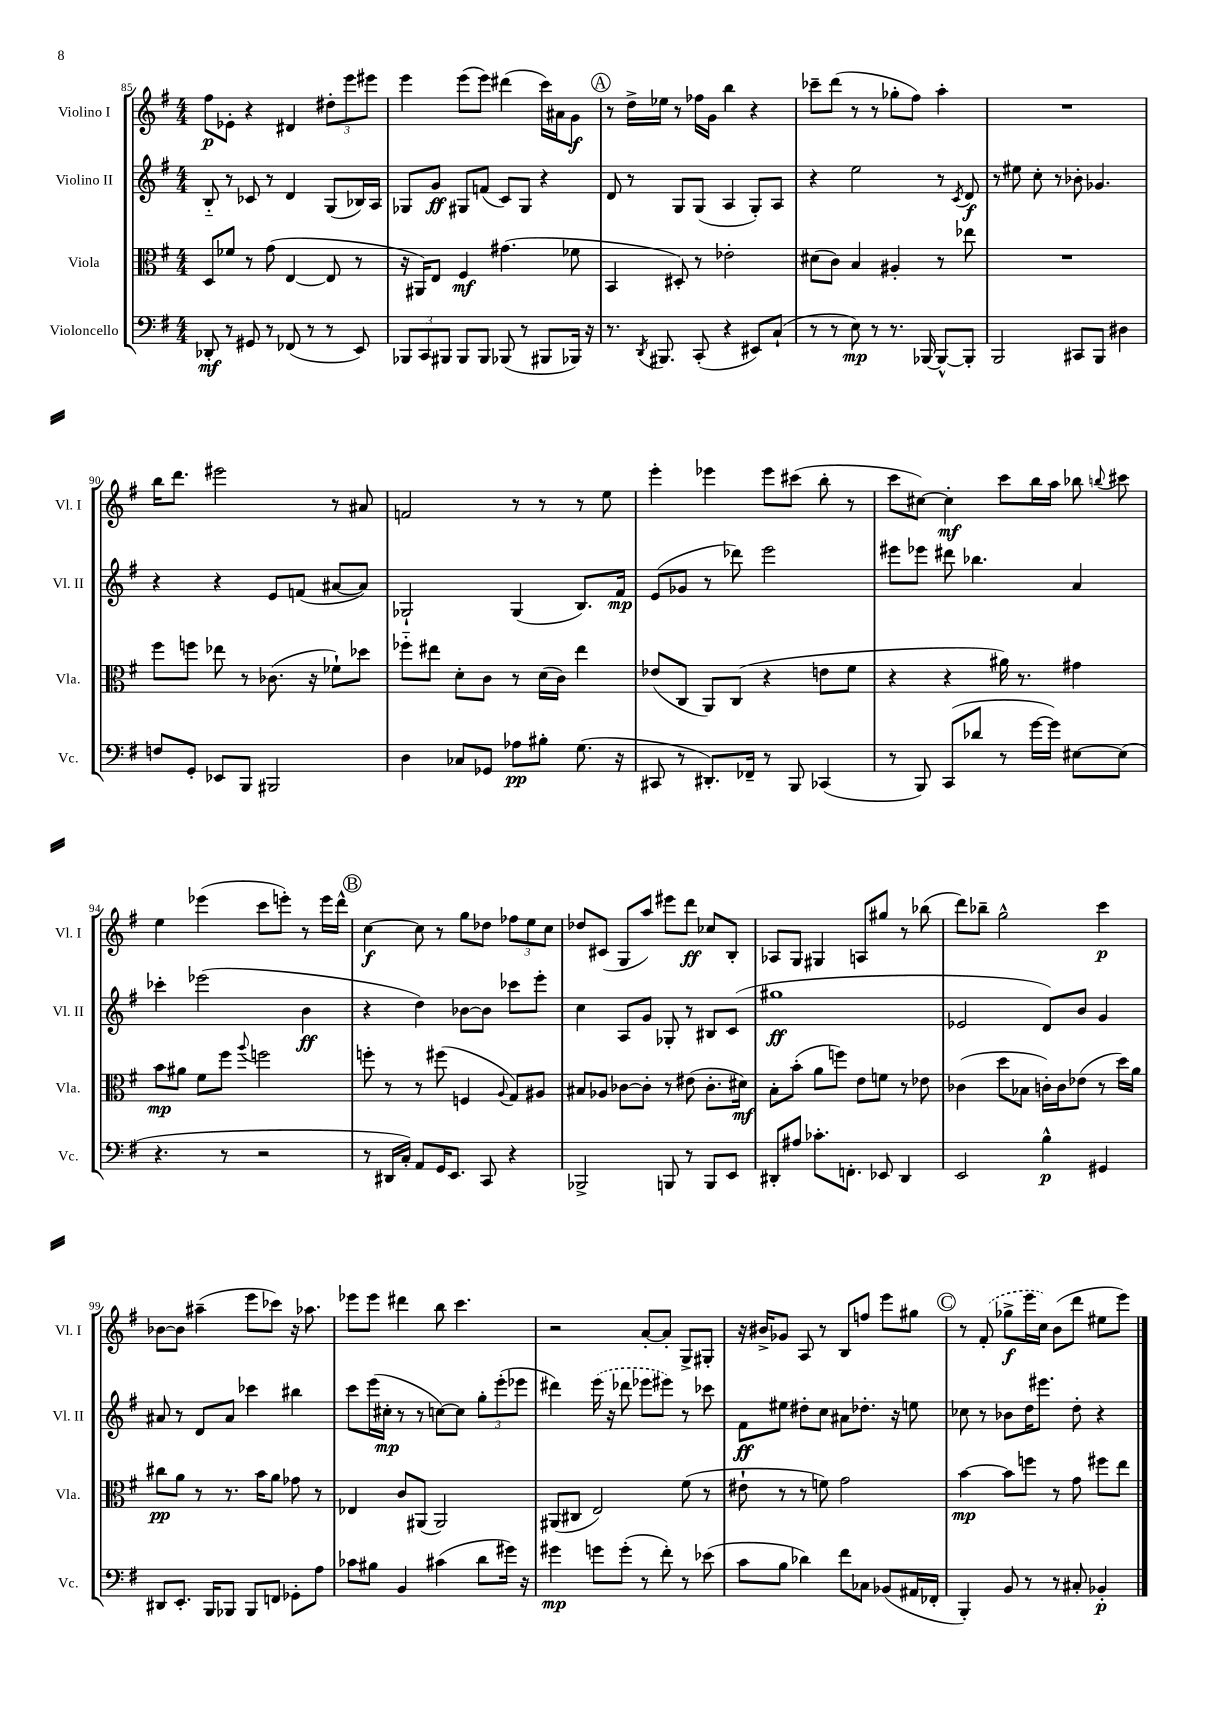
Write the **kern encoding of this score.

**kern	**kern	**kern	**kern
*staff4	*staff3	*staff2	*staff1
*clefF4	*clefC3	*clefG2	*clefG2
*k[f#]	*k[f#]	*k[f#]	*k[f#]
*M4/4	*M4/4	*M4/4	*M4/4
8DD-'	8D	8B'~	8ff#
8r	8f-	8r	8e-'
8GG#	8r	8c-	4r
8r	(8g	8r	.
(8FF-	[4E	4d	4d#
8r	.	.	.
8r	8E]	(8G	12dd#'
.	.	.	12eee
8EE)	8r	16B-)	.
.	.	.	12eee#
.	.	16A	.
=	=	=	=
12BBB-	16r	8G-	4eee
.	16AA#)	.	.
12CC	.	.	.
.	8E	8g	.
12BBB#	.	.	.
8BBB#	4F#	8G#	(8eee
8BBB#	.	(8f	8eee)
(8BBB-	(4.g#	8c)	(4ddd#
8r	.	8G#	.
8BBB#	.	4r	16ccc)
.	.	.	16a#
16BBB-)	8f-	.	8g
16r	.	.	.
=	=	=	=
8.r	4BB	8d	8r
.	.	8r	16dd^
8qDD	.	.	.
8.BBB#	.	.	16ee-
.	8D#')	8G	8r
(8CC'	8r	(8G	16ff-
.	.	.	16g
4r	2e-'	4A	4bb
8EE#)	.	8G')	4r
(8C`	.	8A	.
=	=	=	=
8r	(8d#	4r	8ccc-~
8r	8c)	.	(8ddd
8E)	4B	2ee	8r
8r	.	.	8r
8.r	4A#'	.	8gg-'
.	.	.	8ff#)
[16BBB-	.	.	.
8BBB-^^_	8r	8r	4aa'
.	.	8qc	.
8BBB-']	8ee-	8d	.
=	=	=	=
2BBB	1r	8r	1r
.	.	8ee#	.
.	.	8cc'	.
.	.	8r	.
8CC#	.	8b-'	.
8BBB	.	4.g-	.
4D#	.	.	.
=	=	=	=
8F	8ff#	4r	16bb
.	.	.	8.ddd
8GG'	8ff	.	.
8EE-	8ee-	4r	2eee#
8BBB	8r	.	.
2BBB#	(8.c-	8e	.
.	.	(8f	.
.	16r	.	.
.	8f-`)	[8a#	8r
.	8dd-	8a#])	8a#
=	=	=	=
4D	8ff-'~	2G-`	2f
.	8ee#	.	.
8C-	8d'	.	.
8GG-	8c	.	.
8A-	8r	(4G-	8r
8B#'	(16d	.	8r
.	16c)	.	.
(8.G	4ee#	8.B)	8r
.	.	.	8ee
16r	.	16f#	.
=	=	=	=
8CC#	(8e-	(8e	4eee'
8r	8C	8g-	.
8.DD#')	8AA)	8r	4eee-
.	(8C	8ddd-)	.
16FF-~	.	.	.
8r	4r	2eee	8eee-
8BBB	.	.	(8ccc#
(4CC-	8e	.	8bb'
.	8f#	.	8r
=	=	=	=
8r	4r	8eee#	8ccc
8BBB)	.	8eee-	[8cc#)
(8CC	4r	8ddd#	4cc#']
8d-	.	4.bb-	.
8r	16a#)	.	8ccc
.	8.r	.	.
[16g	.	.	16bb
16g])	.	.	16aa
[8E#	4g#	4a	8bb-
.	.	.	8qqbb
(8E#]	.	.	8ccc#
=	=	=	=
4.r	8b	4ccc-'	4ee
.	8a#	.	.
.	8f#	(2eee-	(4eee-
8r	8ff#	.	.
.	8qqaa	.	.
2r	2ff	.	8ccc
.	.	.	8eee')
.	.	4b	8r
.	.	.	16eee
.	.	.	16ddd^^
=	=	=	=
8r	8ff'	4r	[4cc
16DD#	8r	.	.
16C')	.	.	.
8AA	8r	4dd)	8cc]
16GG	(8ff#	.	8r
8.EE	.	.	.
.	4F	[8b-	8gg
8CC	.	8b-]	8dd-
.	8qqA	.	.
4r	8G)	8ccc-	12ff-
.	.	.	12ee
.	8A#	8eee'	.
.	.	.	12cc
=	=	=	=
2BBB-^	8B#	4cc	8dd-
.	8A-	.	(8c#
.	[8c-	8A	8G
.	8c-']	8g	8aa)
8BBB	8r	8G-'	8eee#
8r	(8e#	8r	8ddd
8BBB	8.c-'	8B#	8cc-
8EE	.	(8c	8B'
.	16d#)	.	.
=	=	=	=
8DD#'	8B'	1gg#	8A-
8A#	(8b'	.	8G
8.c-'	8a	.	4G#
.	8ff)	.	.
8.FF'	.	.	.
.	8e	.	8A
8EE-	8f	.	8gg#
4DD#	8r	.	8r
.	8e-	.	(8bb-
=	=	=	=
2EE	(4c-	2e-	8ddd)
.	.	.	8bb-~
.	8dd	.	2gg^^
.	8B-	.	.
4B^^	16c')	8d)	.
.	16c	.	.
.	(8e-	8b	.
4GG#	8r	4g	4ccc
.	16dd)	.	.
.	16a	.	.
=	=	=	=
8DD#	8cc#	8a#	[8b-
8.EE'	8a	8r	8b-]
.	8r	8d	(4aa#~
16BBB	.	.	.
8BBB-	8.r	8a#	.
8BBB-	.	4ccc-	8eee
.	16b	.	.
8FF	8a	.	8ccc-)
8GG-'	8g-	4bb#	16r
.	.	.	8.aa-
8A	8r	.	.
=	=	=	=
8c-	4E-	8ccc	8eee-
8B#	.	(16eee	8eee-
.	.	16cc#'	.
4BB	8c	8r	4ddd#
.	(8AA#	8r	.
(4c#	2AA#)	[8cc)	8bb
.	.	8cc]	4.ccc
8d	.	12gg'	.
.	.	(12eee'	.
16g#)	.	.	.
.	.	12eee-	.
16r	.	.	.
=	=	=	=
4g#	(8AA#	4ddd#)	2r
.	8C#	.	.
8g	2E)	(16eee	.
.	.	16r	.
(8g'	.	8ddd-	.
8r	.	8eee-	[8a'
8f#')	.	8eee#)	8a']
8r	(8f#	8r	8G^
(8e-	8r	8ccc-	8G#'
=	=	=	=
8c	8e#`	8f#	16r
.	.	.	16b#^
8B	8r	8ee#	8g-
4d-)	8r	8dd#'	8A
.	8f)	8cc	8r
8f#	2g	8a#	8B
8C-	.	8.dd-'	8ff
(8BB-	.	.	8eee
.	.	16r	.
16AA#	.	8ee	8gg#
16FF-'	.	.	.
=	=	=	=
4BBB')	[4b	8cc-	8r
.	.	8r	(8f#'
8BB	8b]	8b-	8gg-^
8r	8ff	16dd	16eee
.	.	8.eee#	16cc)
8r	8r	.	(8b
8C#'	8g	8dd'	8ddd
4BB-'	8ff#	4r	8ee#
.	8ee	.	8eee)
==	==	==	==
*-	*-	*-	*-
